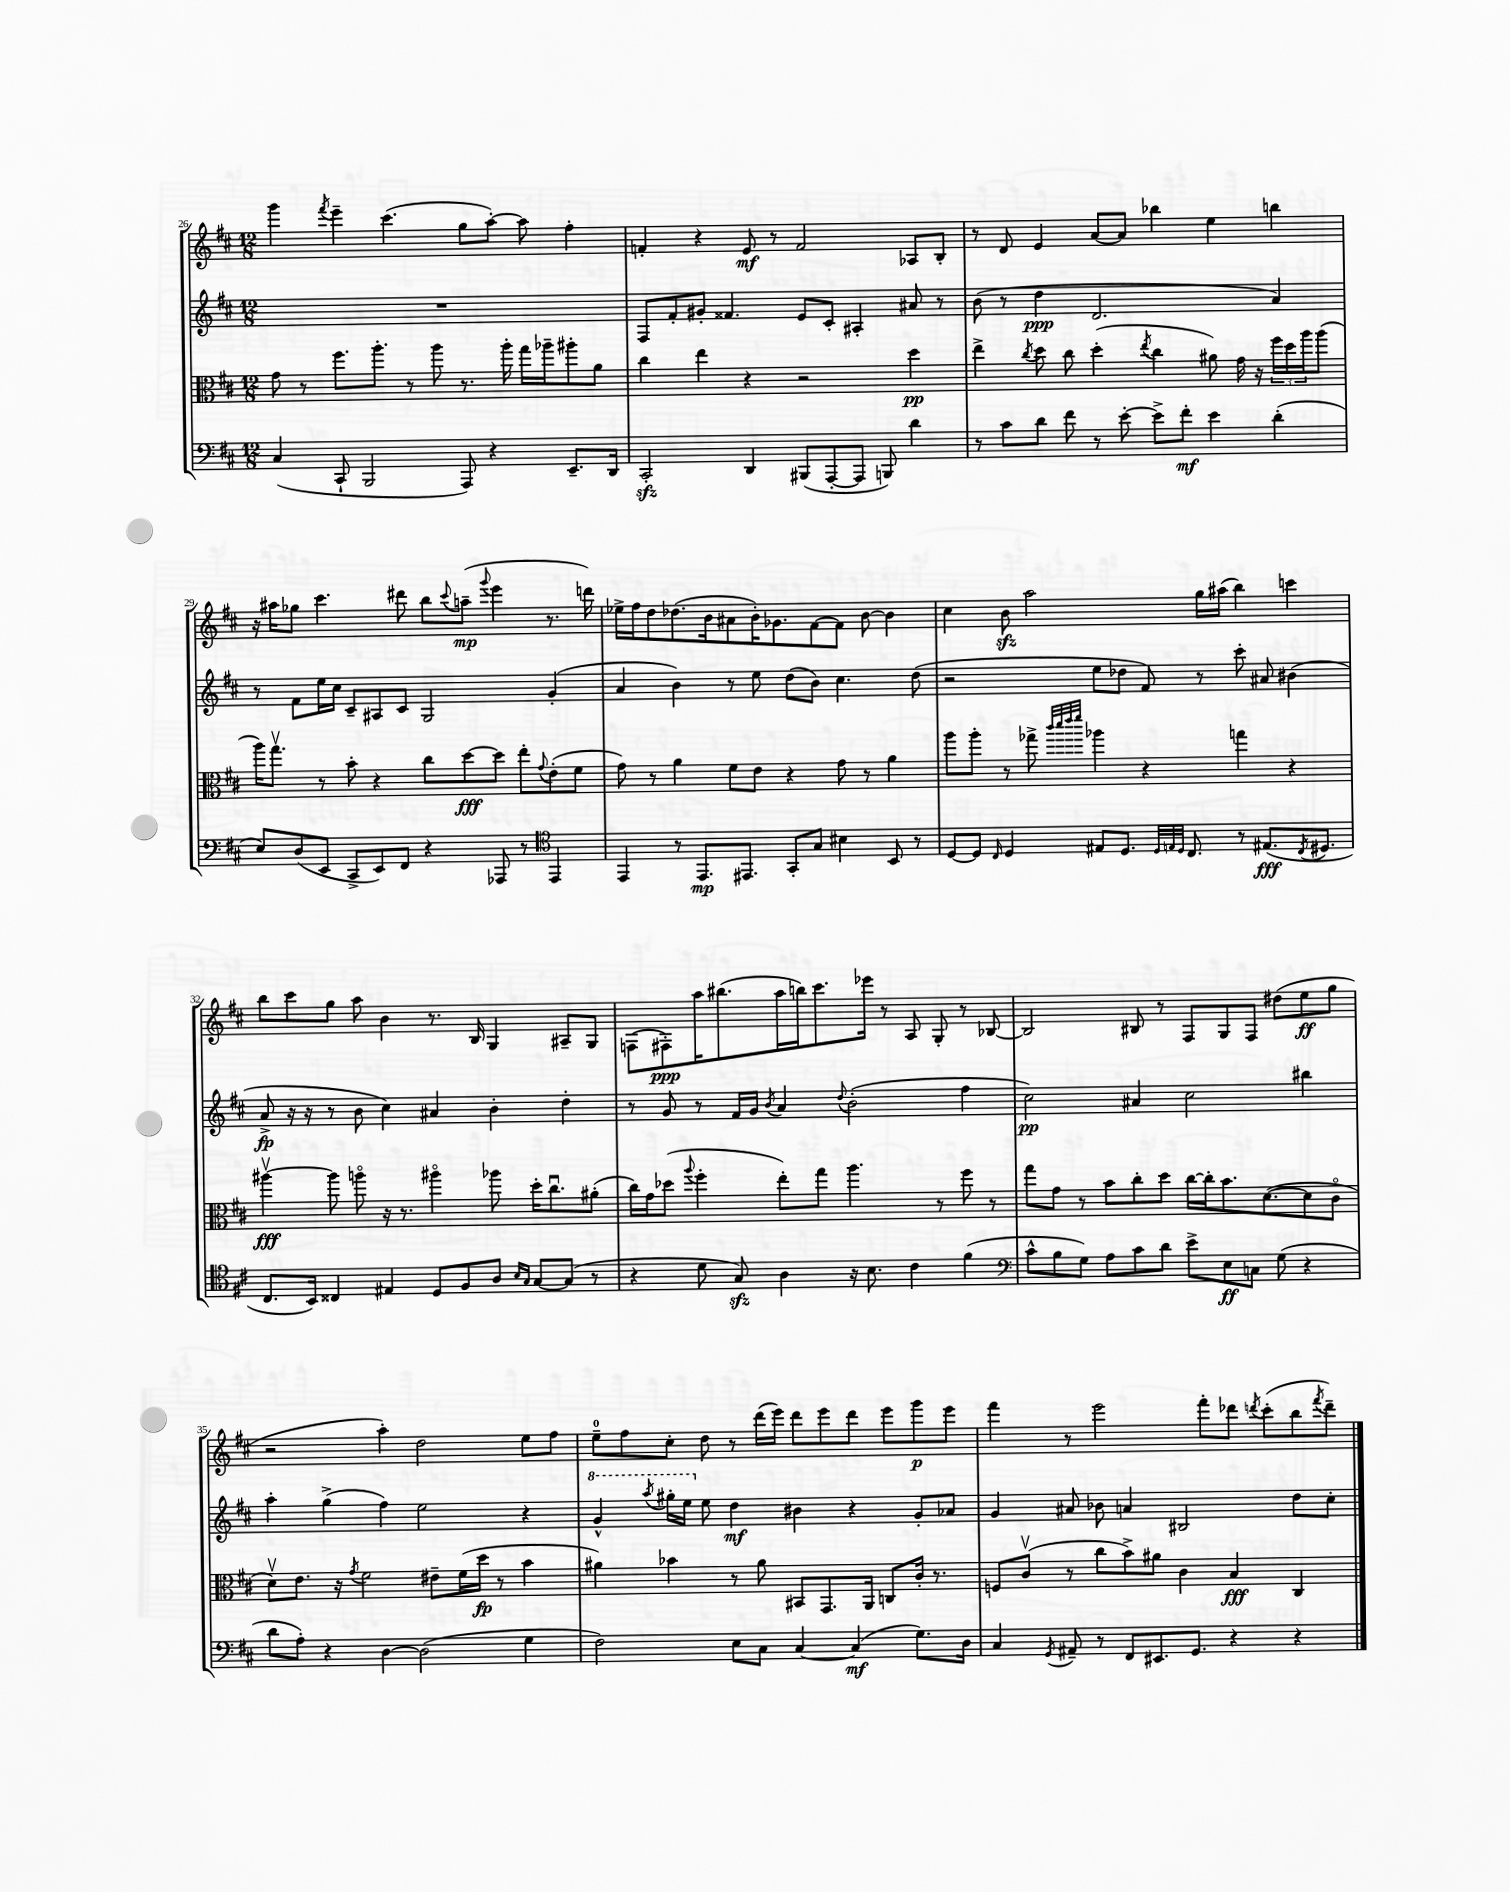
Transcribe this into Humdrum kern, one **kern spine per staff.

**kern	**kern	**kern	**kern
*staff4	*staff3	*staff2	*staff1
*clefF4	*clefC3	*clefG2	*clefG2
*k[f#c#]	*k[f#c#]	*k[f#c#]	*k[f#c#]
*M12/8	*M12/8	*M12/8	*M12/8
(4C#	8g	1.r	4ggg
.	8r	.	.
.	.	.	8qfff#
8CC#`	8.ff#	.	4eee~
2BBB	.	.	.
.	8.aa'	.	.
.	.	.	(4.ccc#
.	8r	.	.
.	8aa	.	.
8AAA)	8.r	.	8gg
4r	.	.	[8aa')
.	16aa'	.	.
.	16gg	.	8aa]
.	16aa-~	.	.
8.EE~	8aa#'	.	4ff#'
.	8a	.	.
16DD	.	.	.
=	=	=	=
2CC#'	4cc#	8F#	4f'
.	.	8f#'	.
.	4ee	8g#'	4r
.	.	4.f##	.
4DD	4r	.	8e
.	.	.	8r
(8BBB#	2r	8e	2f
[8AAA'	.	8c#'	.
8AAA]	.	4A#'	.
8BBB)	.	.	.
4d	4dd	8a#	8A-
.	.	8r	8B'
=	=	=	=
8r	4ee^	(8b	8r
8c#	.	8r	8d
.	8qcc#	.	.
8d	8dd	4dd	4e
8f#	8cc#	.	.
8r	(4dd'	2.d	[8a
[8e'	.	.	8a]
.	8qee	.	.
8e^]	4cc#	.	4bb-
8f#'	.	.	.
4e	8a#)	.	4ee
.	16g	.	.
.	16r	.	.
(4d'	24ff#	4a)	4bb
.	24dd	.	.
.	24aa	.	.
.	(8aa	.	.
=	=	=	=
8E)	16aa)	8r	16r
.	8.ggv	.	16aa#
(8D	.	8f#	8gg-
8EE	8r	16ee	4.ccc#
.	.	16cc#	.
8CC#^	8b'	8c#~	.
8EE)	4r	8A#	.
8FF#	.	8c#	8ddd#
4r	8cc#	2G	8bb
.	.	.	8qqccc#
.	[8dd	.	(8aa~
.	.	.	8qqggg
8AAA-	8dd]	.	4eee
8r	8ee'	.	.
*clefC4	*	*	*
.	8qqg	.	.
4EE	(8e'	(4g'	8.r
.	8f#	.	.
.	.	.	16ddd)
=	=	=	=
4EE	8g)	4a	16ee-^
.	.	.	16ff#
.	8r	.	8dd
8r	4a	4b)	(8.dd-
8.EE	.	.	.
.	.	.	16b
.	8f#	8r	8a#
8.EE#	.	.	.
.	8e	8ee	16b')
.	.	.	8.g-
8GG'	4r	(8dd	.
8G	.	8b)	[8f#
4B#	8g	4.cc#	8f#]
.	8r	.	[8b
8BB	4a	.	4b]
8r	.	(8dd	.
=	=	=	=
[8D	8aa	2r	4cc#
8D]	8aa'	.	.
16qqC#	.	.	.
4D	8r	.	8b
.	8gg-^	.	2aa
.	32qqccc#	.	.
.	32qqddd	.	.
.	32qqeee	.	.
.	32qqfff#	.	.
8E#	4aa-	8ee	.
8.D	.	8dd-	.
.	4r	8f#)	.
32qqD	.	.	.
32qqE	.	.	.
32qqD	.	.	.
8.C#	.	.	.
.	.	8r	16gg
.	.	.	(16aa#
8r	4gg	8ccc#'	4bb)
(8.E#	.	8a#	.
.	4r	(4b#	4ccc
8qC#	.	.	.
8.D#	.	.	.
=	=	=	=
8.C#	[4aa#v	8a^	8bb
.	.	16r	8ccc#
16BB)	.	16r	.
4C##	8aa#]	8r	8gg
.	8aao	8b	8aa
4E#	16r	4cc#)	4b
.	8.r	.	.
8D	4aa#o	4a#	8.r
8F#	.	.	.
.	.	.	16B
8A	8aa-	4b'	4G
16qqB	.	.	.
16qqG	.	.	.
[8G	16dd'	.	.
.	8.cc#u	.	.
(8G]	.	4dd'	8A#~
8r	(8a#'	.	8G
=	=	=	=
4r	16cc#)	8r	(8F
.	16g	.	.
.	(8dd-	8g	8F#')
.	8qqaa	.	.
8d	4ff#'	8r	16aa
.	.	.	(8.bb#
8G)	.	16f#	.
.	.	16g	.
.	.	8qb	.
4A	8ee')	4a	16aa
.	.	.	16bb)
.	8gg	.	8.ccc#
.	.	8qqdd	.
16r	4.aa	(2b'	.
8.B	.	.	16eee-
.	.	.	8r
4c#	.	.	8A
.	8r	.	8G'
(4f#	8ff#	4ff#	8r
.	8r	.	[8B-
=	=	=	=
*clefF4	*	*	*
8c#^^	8gg	2cc#)	2B-]
8B	8g	.	.
8G)	8r	.	.
8A	8b	.	.
8c#	8cc#'	4a#	8B#
8d	8dd	.	8r
8e^	[16cc#	2cc#	8F#
.	16cc#']	.	.
8E	8.b	.	8G
8C	.	.	8F#
.	([8.d	.	.
(8G	.	.	(8dd#
4r	8d]	4bb#	8ee
.	8c#o	.	8gg
=	=	=	=
8d	8dv)	4aa'	2r
8A')	8.e	.	.
4r	.	(4gg^	.
.	16r	.	.
.	8qg	.	.
.	2f#	.	.
[4D	.	4ff#)	4aa')
(2D]	.	2ee	2dd
.	8e#~	.	.
.	(16f#	.	.
.	16dd	.	.
.	8r	.	.
4G	4b	4r	8ee
.	.	.	8ff#
=	=	=	=
2F#)	4a#)	4gg^^	8ee~
.	.	.	8ff#
.	.	8qaaa	.
.	4b-	16ggg#'	8cc#'
.	.	16eee	.
.	.	8ee	8dd
8E	8r	4dd	8r
8C#	8a#	.	(16ddd
.	.	.	16eee)
[4C#	8BB#	4b#	8ddd
.	8.GG	.	8eee
(4C#]	.	4r	8ddd
.	16AA	.	.
.	8C	.	8eee
8.G)	16c#'	8g'	8ggg
.	8.r	.	.
.	.	8a-	8eee
16D	.	.	.
=	=	=	=
4C#	8F	4g	4fff#
.	(8c#v	.	.
8qGG	.	.	.
8AA#~	8r	8a#	8r
8r	8cc#	8b-	2eee
8FF#	8b^)	4a	.
8.EE#	8a#	.	.
.	4c#	2B#	.
8.GG	.	.	.
.	.	.	8fff#'
4r	4B	.	8ddd-
.	.	.	8qddd
.	.	.	(8ccc#'
4r	4C#	8dd	8bb
.	.	.	8qfff#
.	.	8cc#'	8ddd~)
==	==	==	==
*-	*-	*-	*-
